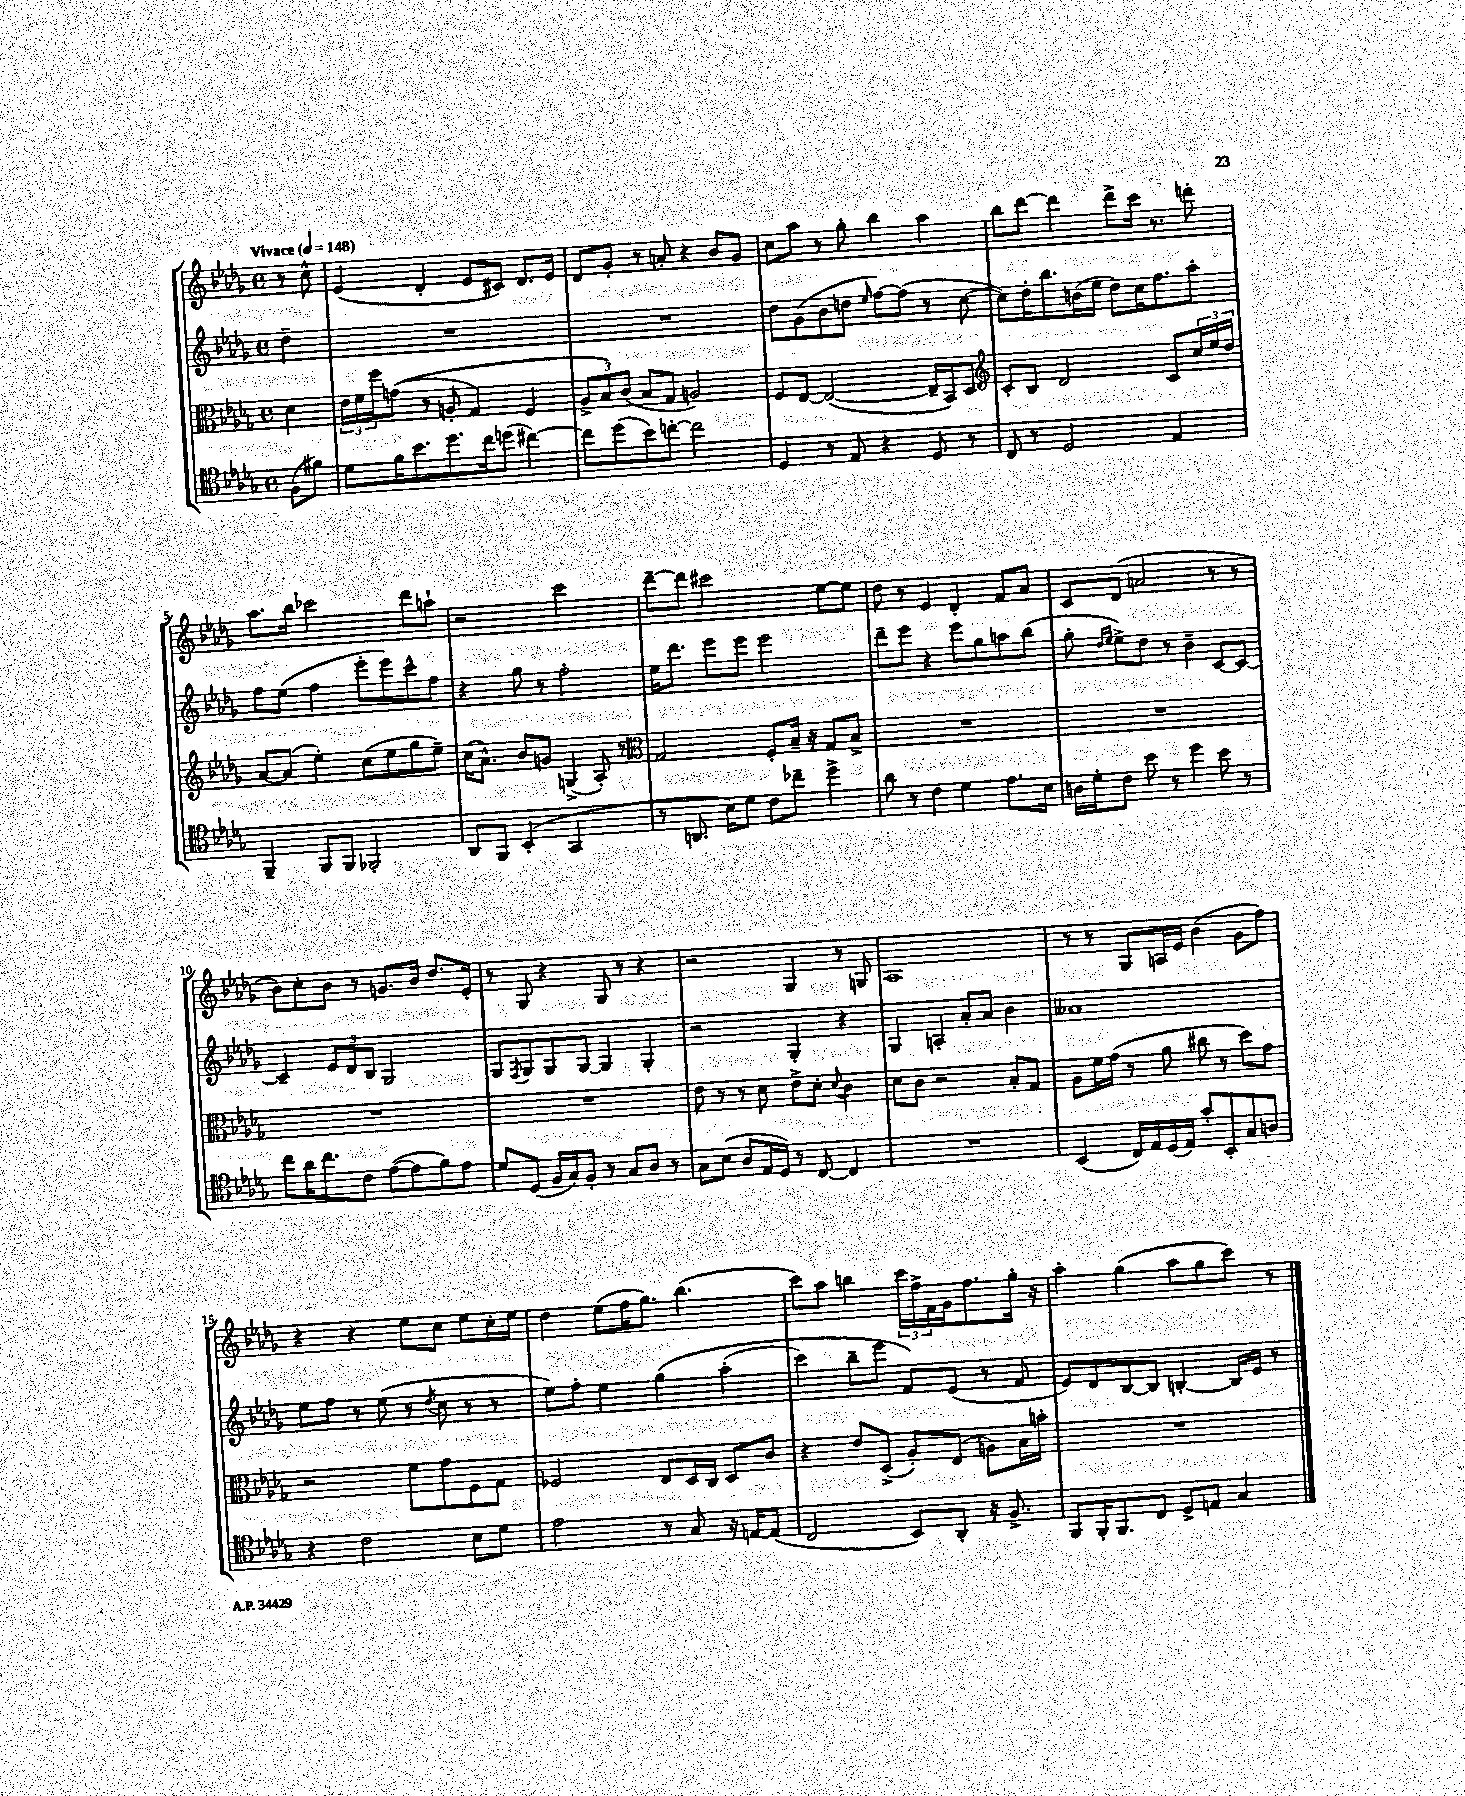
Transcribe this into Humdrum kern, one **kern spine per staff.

**kern	**kern	**kern	**kern
*part4	*part3	*part2	*part1
*staff4	*staff3	*staff2	*staff1
*clefC4	*clefC3	*clefG2	*clefG2
*k[b-e-a-d-g-]	*k[b-e-a-d-g-]	*k[b-e-a-d-g-]	*k[b-e-a-d-g-]
*M4/4	*M4/4	*M4/4	*M4/4
*met(c)	*met(c)	*met(c)	*met(c)
*MM148	*MM148	*MM148	*MM148
=	=	=	=
!	!	!	!LO:TX:a:B:t=Vivace
(8F\L	4d-\	4dd-~\	8r
8f#X\J)	.	.	8cc^^\
=1	=1	=1	=1
8d-\L	24e-\LL	1r	(4e-/
.	24f\	.	.
.	24ff\J	.	.
16f\K	((8gn\J	.	.
8.b-\	.	.	.
.	8r	.	4d-'/
8.dd-\	8An'/	.	.
.	4G-/)	.	8e-/L
16cc\k	.	.	.
(8ddn\J	.	.	8c#X/J)
[4cc#X\)	4F/	.	8.d-/L
.	.	.	16e-/Jk
=2	=2	=2	=2
8cc#\L]	12A-^/L	1r	8d-/L
.	12B-/)	.	.
(8dd-\	.	.	8g-'/J
.	(12c/J	.	.
8b-\)	8B-/L	.	8r
[8ccn'\J	8G-/J	.	8an'/
2cc\]	2An/)	.	4r
.	.	.	8b-/L
.	.	.	8g-/J
=3	=3	=3	=3
4D-/	8F/L	8dd-\L	8cc\L
.	[8E-/J	(8g-\	8aa-\J
8r	(2E-/_	8b-\	8r
8E-/	.	8ddn\J	8gg-'\
.	.	16qqee-/	.
4r	.	[8ff\L)	4bb-\
.	.	(8ff\J]	.
8D-/	16E-~/LL]	8r	4aa-\
.	16BB-/J)	.	.
8r	8D-/J	[8cc\	.
=4	=4	=4	=4
*	*clefG2	*	*
8C/	8c'/L	8cc\L])	8bb-\L
8r	8B-/J	16dd-'\K	[8ddd-\J
.	.	8.bb-\	.
2D-/	2d-/	.	4ddd-\]
.	.	(16bn\L	.
.	.	16ee-\JJ	.
.	.	8dd-\L)	8ddd-^\L
.	.	16cc\K	16ccc\Jk
.	.	8.ff\	8.r
4E-/	8c/L	.	.
.	24cc/L	8aa-'\J	8dddn'\
.	24ee-/	.	.
.	24dd-/JJ	.	.
!!LO:LB:g=z
=5	=5	=5	=5
4FF~/	[8a-/L	8ff\L	8.aa-\L
.	(8a-/J]	(8ee-\J	.
.	.	.	16bb-\Jk
8FF/L	4ee-'\)	4ff\	2ccc-X\
8FF/J	.	.	.
2FF-X'/	(8cc\L	8eee-'\L	.
.	8ee-\	8eee-\)	.
.	8gg-\	8ccc^^\	8ddd-\L
.	8ee-~\J)	8ff\J	8aan`\J
=6	=6	=6	=6
8AA-/L	(16cc\KL	4r	2r
.	8.a-^^\J)	.	.
8FF/J	.	.	.
(4BB-'/	8b-/L	8gg-\	.
.	8gn/J	8r	.
2GG-/	(4Gn^/	2ff'\	2ccc\
.	8A-'/)	.	.
.	8r	.	.
=7	=7	=7	=7
*	*clefC3	*	*
8r	2G-/	16ee-\KL	[8ddd-~\L
.	.	8.ddd-\J	.
8.AAn/	.	.	8ddd-\J]
.	.	8eee-\L	2ccc#X\
16B-\KL)	.	.	.
8d-\J	.	8eee-\J	.
8c\L	8F'/L	2eee-\	.
8cc-X~\J	16B-~/Jk	.	.
.	16r	.	.
4dd-^\	8G-/L	.	[8ee-\L
.	8B-^/J	.	8ee-\J]
=8	=8	=8	=8
8a-\	1r	8ddd-~\L	8dd-\
8r	.	8eee-\J	8r
4c\	.	4r	4e-/
4d-\	.	8eee-\L	4d-'/
.	.	8gg-\	.
8.e-\L	.	8aan\	8f/L
.	.	(8bb-\J	8a-/J
16B-\Jk	.	.	.
=9	=9	=9	=9
16An\LL	1r	8gg-'\	8c/L
16d-'\J	.	.	.
.	.	16qqdd-/LL	.
.	.	16qqee-/JJ	.
8c\J	.	8ee-^\L)	(8d-/J
8b-\	.	8dd-\J	2an/
8r	.	8r	.
4dd-\	.	4b-~\	.
8b-\	.	[8c/L	8r
8r	.	8c/J_	8r
!!LO:LB:g=z
=10	=10	=10	=10
8cc\L	1r	4c~/]	8b-\L)
16a-\K	.	.	8cc'\
8.cc\	.	.	.
.	.	12e-/L	8b-\J
.	.	12d-/	.
8c\J	.	.	8r
.	.	12B-/J	.
([8e-\L	.	2G-/	8.gn/L
8e-\]	.	.	.
.	.	.	16b-/Jk
8f\)	.	.	8.dd-/L
8e-\J	.	.	.
.	.	.	16e-'/Jk
=11	=11	=11	=11
8d-/L	1r	8G-/L	8r
.	.	8qF/	.
(8D-/J	.	8G-/	8G-/
16F/LL	.	8G-/	4r
16G-/J)	.	.	.
8F'/J	.	[8G-/J	.
8r	.	4G-/]	8G-/
8G-/L	.	.	8r
8A-/J	.	4G-'/	4r
8r	.	.	.
=12	=12	=12	=12
8G-\L	8e-\	2r	2r
(8B-\J	8r	.	.
8A-/L	8r	.	.
16E-/L	8d-\	.	.
16D-/JJ)	.	.	.
8r	8e-^\L	4G-'/	4G-/
[8C/	8d-'\J	.	.
.	8qqd-/	.	.
4C/]	4c\	4r	8r
.	.	.	8Gn/
=13	=13	=13	=13
1r	8d-\L	4G-/	1A-
.	8c\J	.	.
.	2r	4An'/	.
.	.	8a-'/L	.
.	.	8a-/J	.
.	8B-'/L	4b-\	.
.	8G-/J	.	.
=14	=14	=14	=14
(4BB-/	8A-\L	1a--X	8r
.	16f\L	.	8r
.	(16g-\JJ	.	.
16C/LL)	8r	.	8G-/L
16E-/	.	.	.
(16D-/	8a-\	.	16An/L
16E-/JJ)	.	.	16e-/JJ
8g-'/L	8cc#X\	.	(4b-\
8BB-'/	8r	.	.
8G-/	8dd-\L)	.	8g-\L
8An/J	8g-\J	.	8ff\J)
!!LO:LB:g=z
=15	=15	=15	=15
4r	2r	8ee-\L	4r
.	.	8ff\J	.
2c\	.	8r	4r
.	.	(8ee-\	.
.	8f\L	8r	8ee-\L
.	.	8qdd-/	.
.	8g-\	8cc\	8cc\J
8B-\L	8F\	8r	8ee-\L
8d-\J	8G-\J	8r	16cc'\L
.	.	.	16ee-\JJ
=16	=16	=16	=16
2e-\	2F-X/	8ee-\L)	4dd-\
.	.	8ff'\J	.
.	.	4ee-\	(8ee-\L
.	.	.	16ff\K
.	.	.	8.gg-\J)
8r	8E-/L	(4gg-\	.
8G-/	16D-/L	.	(4.bb-\
.	16C/JJ	.	.
16r	8D-/L	(4aa-'\	.
[16En/KL	.	.	.
(8E/J]	8c/J	.	.
=17	=17	=17	=17
2C/	4r	4ccc\)	8ccc\L)
.	.	.	8aa-\J
.	8e-/L	8bb-~\L	4bbn\
.	(8D-^/J	8eee-\J	.
8BB-/L)	8A-'/L)	8f/L)	24ccc\LL
.	.	.	24ff^\
.	.	.	24f\
8AA-'/J	(8E-/J	(8e-/J	16g-\J
.	.	.	8.ff\
16r	8An\L)	8r	.
8.F^/	.	.	.
.	16B-\L	8f/	16gg-'\Jk
.	16bn'\JJ	.	16r
=18	=18	=18	=18
8FF/L	1r	8e-/L)	4aa-'\
16FF'/K	.	8d-/	.
8.FF/	.	.	.
.	.	[8B-/	(4gg-\
8C/J	.	8B-/J]	.
8D-^/L	.	[4Bn'/	8aa-\L
8En/J	.	.	8gg-\
4G-/	.	16B/LL]	8ccc\J)
.	.	16e-/JJ	.
.	.	8r	8r
==	==	==	==
*-	*-	*-	*-
